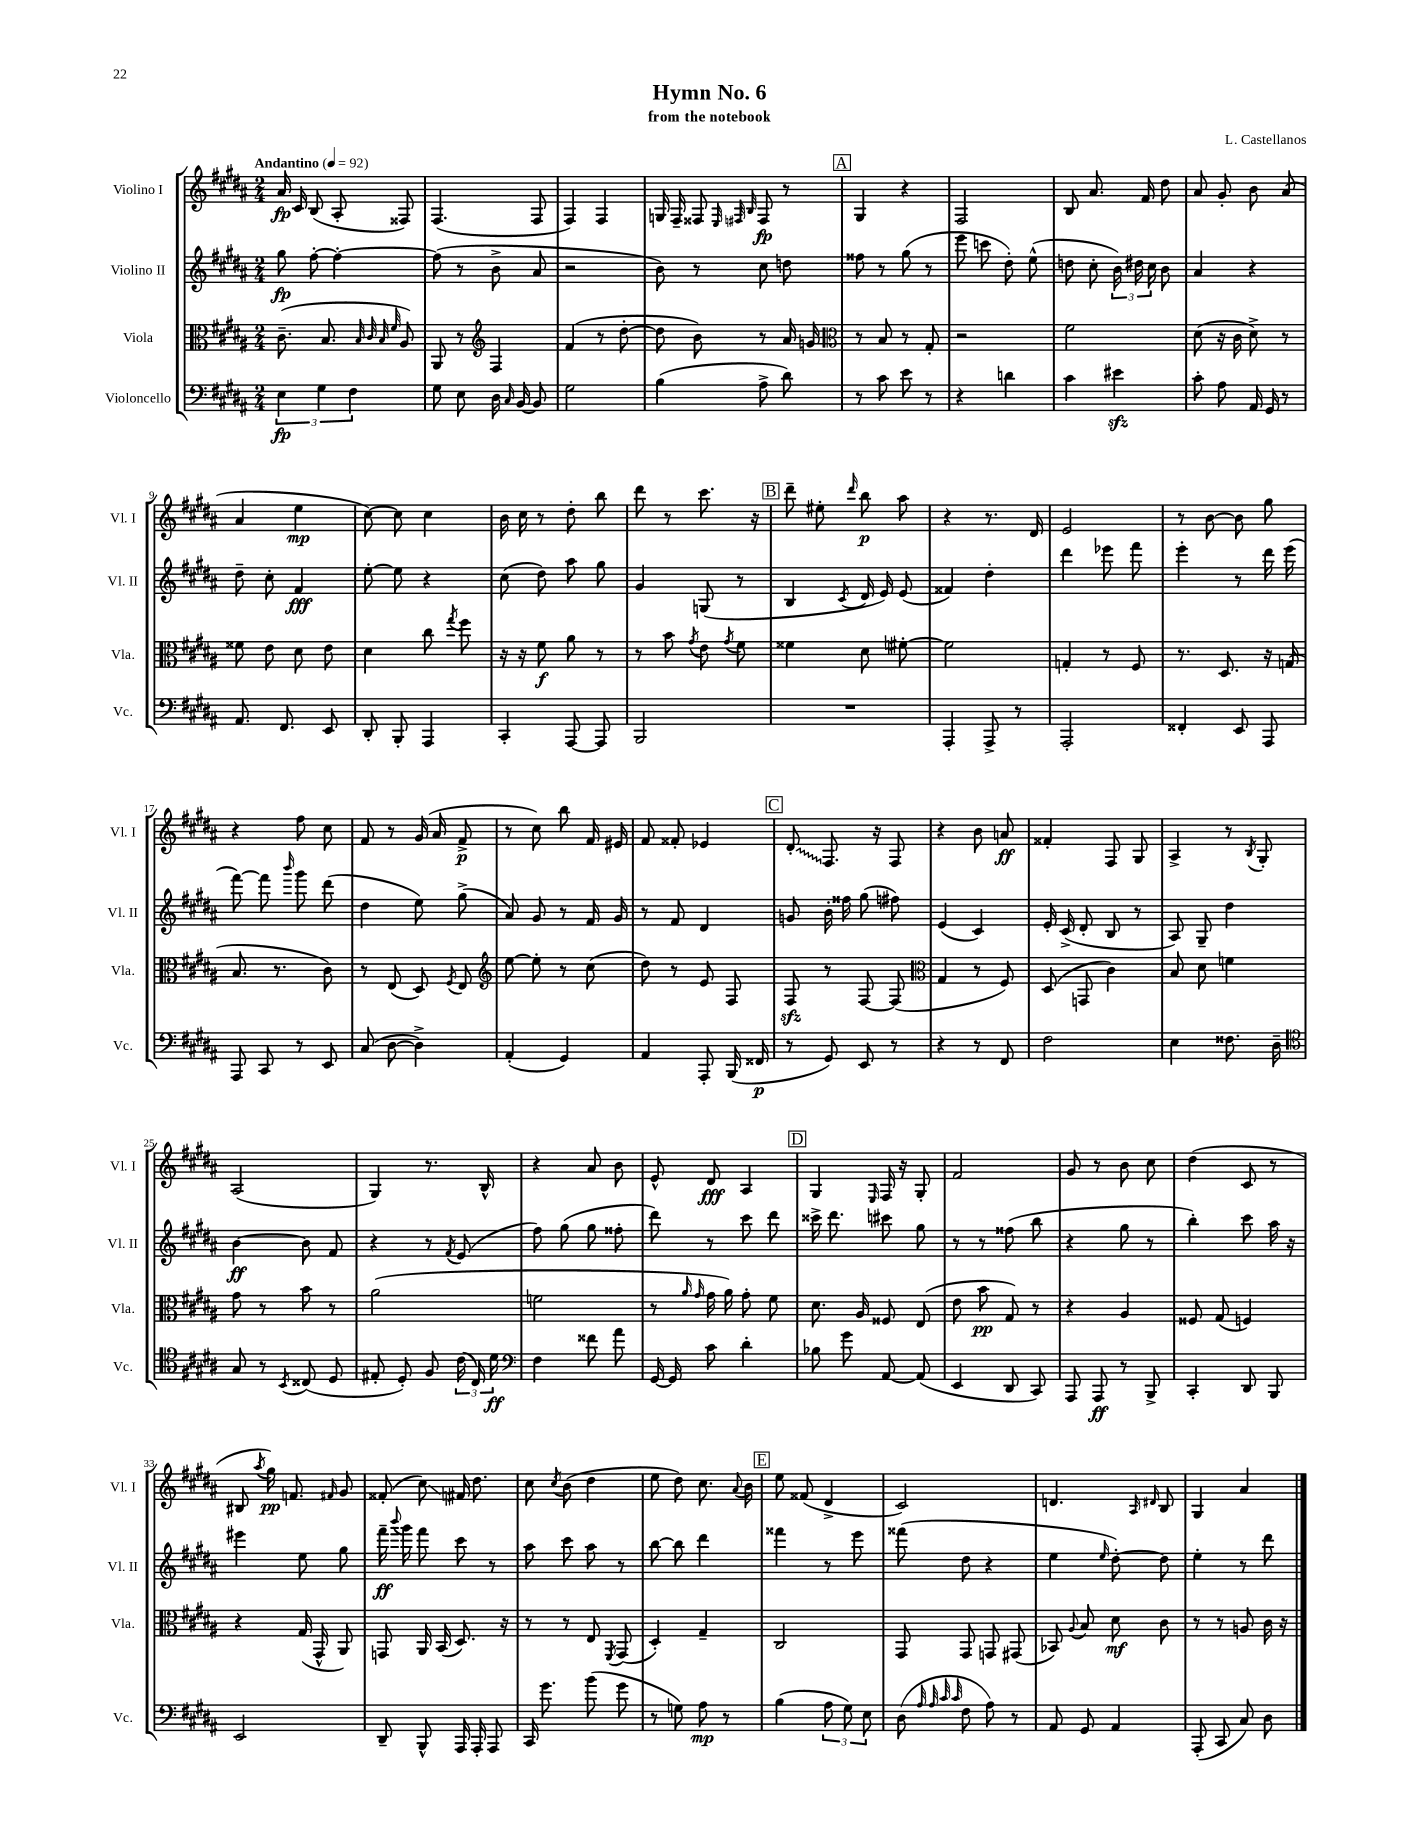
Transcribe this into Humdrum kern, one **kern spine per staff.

**kern	**kern	**kern	**kern
*staff4	*staff3	*staff2	*staff1
*clefF4	*clefC3	*clefG2	*clefG2
*k[f#c#g#d#a#]	*k[f#c#g#d#a#]	*k[f#c#g#d#a#]	*k[f#c#g#d#a#]
*M2/4	*M2/4	*M2/4	*M2/4
*MM92	*MM92	*MM92	*MM92
6E\	(8.c#~\	8gg#\	16a#/
.	.	.	16c#/
.	.	[8ff#'\	(8B/
6G#\	.	.	.
.	8.B/	.	.
.	.	4ff#'\_	8A#'/
6F#\	.	.	.
.	32qqB/	.	.
.	32qqc#/	.	.
.	32qqB/	.	.
.	32qqf#/	.	.
.	8A#/)	.	8F##/)
=	=	=	=
8G#\	8AA#/	(8ff#\]	(4.F#/
8E\	8r	8r	.
*	*clefG2	*	*
16D#\	4F#/	8b^\	.
16qqC#/	.	.	.
[16BB/	.	.	.
8BB/]	.	8a#/	8F#/
=	=	=	=
2G#\	(4f#/	2r	4F#/)
.	8r	.	4F#/
.	[8dd#'\	.	.
=	=	=	=
(4B\	8dd#\]	8b\)	16G/
.	.	.	16F#~/
.	8b\)	8r	8F##/
.	.	.	32qqE/
.	.	.	32qqF#/
.	.	.	32qqB/
8A#^\	8r	8cc#\	8F#/
8d#\)	16a#/	8dd\	8r
.	16g/	.	.
=	=	=	=
*	*clefC3	*	*
8r	8r	8ff##\	4G#/
8c#\	8B/	8r	.
8e\	8r	(8gg#\	4r
8r	8G#'/	8r	.
=	=	=	=
4r	2r	8eee\	2F#/
.	.	8ccc\	.
4d\	.	8dd#'\)	.
.	.	(8ee^^\	.
=	=	=	=
4c#\	2f#\	8dd\	8B/
.	.	8cc#'\	8.a#/
4e#\	.	24b\)	.
.	.	24dd#\	.
.	.	.	16f#/
.	.	24cc#\	.
.	.	8b\	8dd#\
=	=	=	=
8c#'\	(8d#\	4a#/	8a#/
8A#\	16r	.	8g#'/
.	16c#\	.	.
16AA#/	8d#^\)	4r	8b\
16GG#/	.	.	.
8r	8r	.	(8a#/
=	=	=	=
8.AA#/	8f##\	8dd#~\	4a#/
.	8e\	8cc#'\	.
8.FF#/	.	.	.
.	8d#\	4f#/	4ee\
8EE/	8e\	.	.
=	=	=	=
8DD#'/	4d#\	[8ee'\	[8cc#\)
8BBB'/	.	8ee\]	8cc#\]
4AAA#/	8cc#\	4r	4cc#\
.	8qgg#/	.	.
.	8ff#\	.	.
=	=	=	=
4CC#'/	16r	(8cc#\	16b\
.	16r	.	16cc#\
.	8f#\	8dd#\)	8r
[8AAA#/	8a#\	8aa#\	8dd#'\
8AAA#/]	8r	8gg#\	8bb\
=	=	=	=
2BBB/	8r	4g#/	8ddd#\
.	8b\	.	8r
.	8qg#/	.	.
.	8e\	(8G/	8.ccc#\
.	8qg#/	.	.
.	8f#\	8r	.
.	.	.	16r
=	=	=	=
2r	4f##\	4B/	8ddd#~\
.	.	.	8ee#'\
.	.	8qc#/	16qqddd#/
.	8d#\	16d#/	8bb\
.	.	16e/)	.
.	[8f#'\	(8e/	8aa#\
=	=	=	=
4AAA#'/	2f#\]	4f##/)	4r
8AAA#^/	.	4dd#'\	8.r
8r	.	.	.
.	.	.	16d#/
=	=	=	=
2AAA#'/	4G'/	4ddd#\	2e/
.	8r	8eee-\	.
.	8F#/	8fff#\	.
=	=	=	=
4FF##'/	8.r	4eee'\	8r
.	.	.	[8b\
.	8.D#/	.	.
8EE/	.	8r	8b\]
8AAA#/	16r	16ddd#\	8gg#\
.	(16G/	(16eee\	.
=	=	=	=
8AAA#/	8.B/	[8fff#\)	4r
8CC#/	.	8fff#\]	.
.	8.r	.	.
.	.	16qqbbb/	.
8r	.	8ggg#\	8ff#\
8EE/	8c#\)	(8ddd#\	8cc#\
=	=	=	=
(8C#/	8r	4dd#\	8f#/
[8D#\	(8E/	.	8r
4D#^\])	8D#/)	8ee\)	(16g#/
.	.	.	16a#/
.	8qF#/	.	.
.	8E/	(8gg#^\	8f#^/
=	=	=	=
*	*clefG2	*	*
(4AA#'/	[8ee\	8a#/)	8r
.	8ee'\]	8g#/	8cc#\)
4GG#/)	8r	8r	8bb\
.	(8cc#\	16f#/	16f#/
.	.	16g#/	16e#/
=	=	=	=
4AA#/	8dd#\)	8r	8f#/
.	8r	8f#/	8f##'/
8AAA#'/	8e/	4d#/	4e-/
(16BBB/	8F#/	.	.
16FF##/	.	.	.
=	=	=	=
8r	8F#/	8g/	8d#'/
8GG#/)	8r	16b'\	8.F#/
.	.	16ff##\	.
8EE/	[8F#/	(8gg#\	.
.	.	.	16r
8r	(8F#/]	8ff#\)	8F#/
=	=	=	=
*	*clefC3	*	*
4r	4G#/	(4e/	4r
8r	8r	4c#/)	8b\
8FF#/	8F#/)	.	8a/
=	=	=	=
2F#\	(8D#/	16e'/	4f##'/
.	.	(16c#^/	.
.	8GG/	8d#'/	.
.	4c#\)	8B/	8F#/
.	.	8r	8G#/
=	=	=	=
4E\	8B/	8A#/)	4A#^/
.	8d#\	8G#~/	.
8.F##\	4f\	4dd#\	8r
.	.	.	8qB/
.	.	.	8G#'/
16D#~\	.	.	.
=	=	=	=
*clefC4	*	*	*
8G#/	8g#\	[4b\	(2A#/
8r	8r	.	.
8qBB/	.	.	.
(8C##/	8b\	8b\]	.
8D#/	8r	8f#/	.
=	=	=	=
8E#'/	(2a#\	4r	4G#/)
8D#'/)	.	.	.
8F#/	.	8r	8.r
.	.	8qf#/	.
(24c#\	.	(8e/	.
24C#/)	.	.	.
.	.	.	16B^^/
24d#\	.	.	.
=	=	=	=
*clefF4	*	*	*
4F#\	2f\	8ff#\)	4r
.	.	(8gg#\	.
8f##\	.	8gg#\	8a#/
8a#\	.	8ff##'\	8b\
=	=	=	=
[16GG#/	8r	8ddd#\)	8e^^/
16GG#/]	.	.	.
.	16qqa#/	.	.
.	16qqg#/	.	.
8c#\	16g#\	8r	8d#/
.	16a#\)	.	.
4d#'\	8g#'\	8ccc#\	4A#/
.	8f#\	8ddd#\	.
=	=	=	=
8B-\	8.d#\	16ccc##^\	4G#/
.	.	8.ddd#\	.
8g#\	.	.	.
.	16A#/	.	.
.	.	.	16qqE/
[8AA#/	8F##/	8ccc#\	16F#/
.	.	.	16r
(8AA#/]	(8E/	8gg#\	8G#'/
=	=	=	=
4EE/	8e\	8r	2f#/
.	8b\	8r	.
8DD#/	8G#/)	(8ff##\	.
8CC#/)	8r	8bb\	.
=	=	=	=
8AAA#/	4r	4r	8g#/
8AAA#/	.	.	8r
8r	4A#/	8gg#\	8b\
8BBB^/	.	8r	8cc#\
=	=	=	=
4CC#'/	8F##/	4bb'\)	(4dd#\
.	(8G#/	.	.
8DD#/	4F/)	8ccc#\	8c#/
8BBB/	.	16aa#\	8r
.	.	16r	.
=	=	=	=
2EE/	4r	4eee#\	8B#/
.	.	.	8qaa#/
.	.	.	16gg#\)
.	.	.	8.f/
.	(16G#/	8ee\	.
.	16GG#^^/	.	.
.	.	.	16qqf#/
.	8AA#/)	8gg#\	8g#/
=	=	=	=
8DD#~/	8GG/	16fff#~\	(8f##'/
.	.	8qqbbb/	.
.	.	16ggg#\	.
8BBB^^/	16AA#/	8fff#\	8cc#\)
.	(16BB/	.	.
16AAA#/	8.D#/)	8ccc#\	16f#/
16AAA#'/	.	.	8.dd#\
8AAA#/	.	8r	.
.	16r	.	.
=	=	=	=
16CC#/	8r	8aa#\	8cc#\
8.g#\	.	.	.
.	.	.	8qcc#/
.	8r	8ccc#\	(8b\
(8b\	8E/	8aa#\	4dd#\
.	8qFF#/	.	.
8g#\	(8GG#/	8r	.
=	=	=	=
8r	4D#'/)	[8bb\	8ee\
8G\)	.	8bb\]	8dd#\)
8A#\	4G#~/	4ddd#\	8.cc#\
8r	.	.	.
.	.	.	8qqa#/
.	.	.	16b\
=	=	=	=
(4B\	2C#/	4fff##\	8ee\
.	.	.	(8f##/
12A#\	.	8r	4d#^/
12G#\)	.	.	.
.	.	8eee\	.
12E\	.	.	.
=	=	=	=
(8D#\	8GG#/	(8fff##\	2c#/)
32qqA#/	.	.	.
32qqA#/	.	.	.
32qqc#/	.	.	.
32qqc#/	.	.	.
8F#\	8GG#/	8dd#\	.
8A#\)	8GG/	4r	.
8r	(8GG#/	.	.
=	=	=	=
8AA#/	8BB-/)	4ee\	4.d/
.	8qqA#/	.	.
8GG#/	8B/	.	.
.	.	16qqee/	.
4AA#/	8d#\	[8dd#'\)	.
.	.	.	16qqA#/
.	.	.	16qqd#/
.	8c#\	8dd#\]	8B/
=	=	=	=
(8AAA#'/	8r	4ee'\	4G#/
8CC#/	8r	.	.
8C#/)	8A/	8r	4a#/
8D#\	16c#\	8ddd#\	.
.	16r	.	.
==	==	==	==
*-	*-	*-	*-
